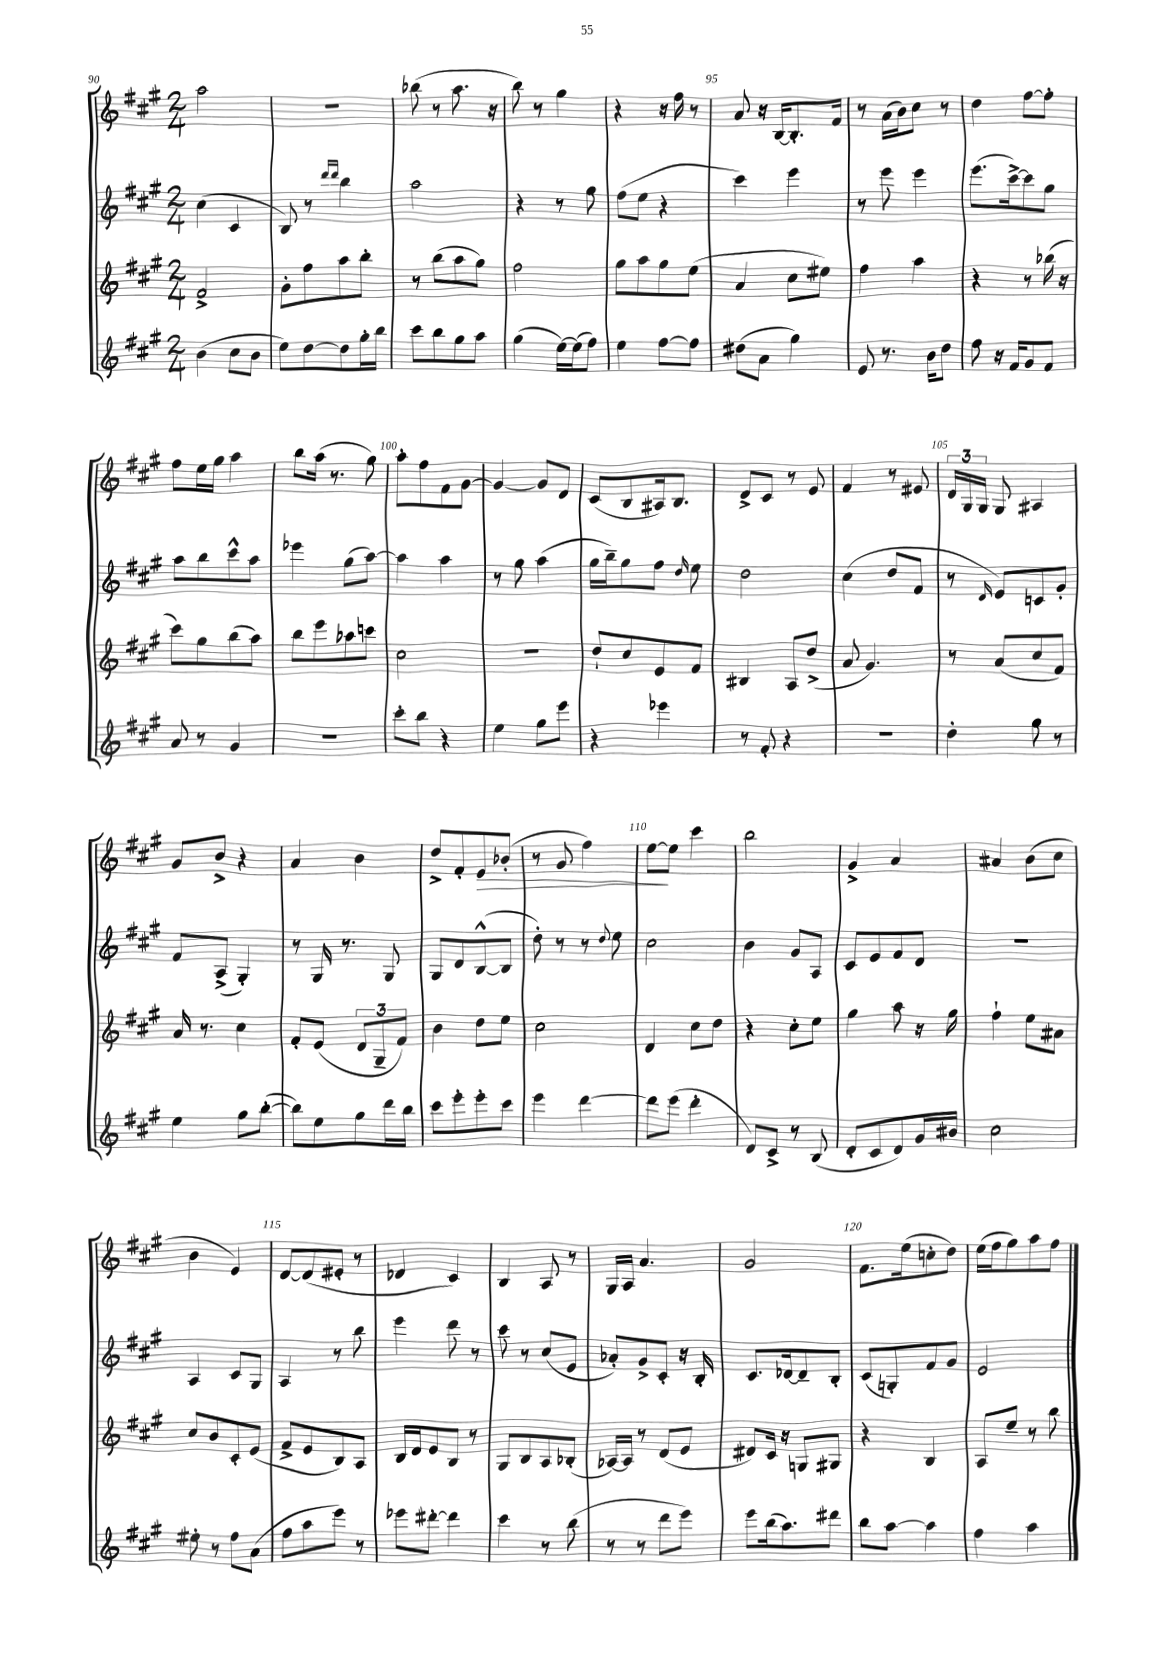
<<
\new StaffGroup <<
\new Staff = "s0" {
    \clef treble \key a \major \numericTimeSignature \time 2/4
    \autoBeamOff a''2 |
    r2 |
    bes''8( r8 a''8. r16 |
    b''8) r8 gis''4 |
    r4 r16 fis''16 r8 |
    a'8 r16 b16[~ b8.-. fis'16] |
    r8 a'16[( b'16) cis''8] r8 |
    d''4 fis''8[~ fis''8]-. |
    fis''8[ e''16 gis''16] a''4 |
    b''8[ a''16]( r8. gis''8) |
    a''8[-. fis''8 fis'8 gis'8]~ |
    gis'4~ gis'8[ d'8] |
    cis'8[( b8 ais16) b8.] |
    d'8[-> cis'8] r8 e'8 |
    fis'4 r8 eis'8 |
    \tuplet 3/2 { d'16[ gis16 gis16] } gis8 ais4 |
    gis'8[ b'8]-> r4 |
    a'4 b'4 |
    d''8[-> fis'8-. e'8\> bes'8]-.( |
    r8 gis'8 fis''4) |
    e''8[~\! e''8] cis'''4 |
    b''2 |
    gis'4-> a'4 |
    ais'4 b'8[( cis''8] |
    b'4 e'4) |
    d'8[~ d'8( eis'8]-. r8 |
    des'4 cis'4) |
    b4 a8 r8 |
    gis16[ a16] a'4. |
    gis'2 |
    fis'8.[ e''16( c''8-. d''8]) |
    e''16[( fis''16 gis''8) a''8 fis''8] \bar "|." |
}
\new Staff = "s1" {
    \clef treble \key a \major \numericTimeSignature \time 2/4
    \autoBeamOff cis''4( cis'4 |
    b8) r8 \grace { d'''16[ d'''16] } b''4 |
    a''2 |
    r4 r8 gis''8 |
    fis''8[( e''8] r4 |
    cis'''4) e'''4 |
    r8 e'''8 e'''4 |
    e'''8.[( cis'''16~->) cis'''8 gis''8] |
    a''8[ b''8 cis'''8-^ a''8] |
    ees'''4 gis''8[( a''8]~) |
    a''4 a''4 |
    r8 gis''8 a''4( |
    gis''16[ b''16--) gis''8 fis''8] \grace { d''16 } e''8 |
    d''2 |
    cis''4( d''8[ fis'8] |
    r8 \grace { d'16 } e'8[) c'8 gis'8]-. |
    fis'8[ a8]->( gis4-.) |
    r8 gis16 r8. gis8 |
    gis8[ d'8 b8~-^( b8] |
    d''8-.) r8 r8 \appoggiatura { d''8 } e''8 |
    cis''2 |
    b'4 gis'8[ a8] |
    cis'8[ e'8 fis'8 d'8] |
    R2 |
    a4 cis'8[ gis8] |
    a4 r8 b''8 |
    e'''4 d'''8 r8 |
    cis'''8 r8 cis''8[( e'8] |
    aes'8[-.) gis'8-> cis'8]-. r16 b16-. |
    cis'8.[ des'16~ des'8-- b8]-. |
    cis'8[( g8-.) fis'8 gis'8] |
    e'2 \bar "|." |
}
\new Staff = "s2" {
    \clef treble \key a \major \numericTimeSignature \time 2/4
    \autoBeamOff fis'2-> |
    gis'8[-. fis''8 a''8 b''8]-. |
    r8 b''8[( a''8 gis''8]) |
    fis''2 |
    gis''8[ a''8 gis''8 e''8]( |
    a'4 cis''8[ eis''8]) |
    fis''4 a''4 |
    r4 r8 bes''16( r16 |
    cis'''8[) gis''8 b''8( a''8]) |
    b''8[ e'''8 aes''8 c'''8] |
    cis''2 |
    r2 |
    d''8[-! cis''8 e'8 fis'8] |
    bis4 a8[ d''8]->( |
    a'8 gis'4.) |
    r8 a'8[( cis''8 fis'8]) |
    a'16 r8. cis''4 |
    fis'8[-. e'8]( \tuplet 3/2 { d'8[ gis8-- fis'8]) } |
    b'4 d''8[ e''8] |
    cis''2 |
    d'4 cis''8[ d''8] |
    r4 cis''8[-. e''8] |
    gis''4 a''8 r16 gis''16 |
    fis''4-! e''8[ ais'8] |
    cis''8[ b'8 cis'8-. e'8]( |
    fis'8[-> e'8 b8) a8] |
    b16[ d'16 e'8 b8] r8 |
    gis8[ b8 a8 bes8]-.( |
    aes16[~) aes16] r8 d'8[( e'8] |
    dis'8[) cis'16] r16 g8[ gis8] |
    r4 b4 |
    a8[ e''8]-- r8 b''8 \bar "|." |
}
\new Staff = "s3" {
    \clef treble \key a \major \numericTimeSignature \time 2/4
    \autoBeamOff b'4( cis''8[ b'8] |
    e''8[) d''8~ d''8 gis''16-. b''16] |
    cis'''8[ b''8 gis''8 a''8] |
    gis''4( e''16[~) e''16( fis''8]) |
    e''4 fis''8[~ fis''8] |
    dis''8[( a'8] gis''4) |
    e'8 r8. b'16[ d''8] |
    fis''8 r16 fis'16[ gis'8 fis'8] |
    a'8 r8 gis'4 |
    r2 |
    cis'''8[-. b''8] r4 |
    e''4 gis''8[ e'''8] |
    r4 ees'''4 |
    r8 fis'8-. r4 |
    R2 |
    d''4-. gis''8 r8 |
    e''4 gis''8[ b''8]~-.( |
    b''8[) e''8 gis''8 d'''16 b''16] |
    cis'''8[ e'''8-. e'''8-. cis'''8] |
    e'''4 d'''4~ |
    d'''8[ e'''8]( d'''4-. |
    d'8[) cis'8]-> r8 b8( |
    d'8[-. cis'8 d'8) gis'16 bis'16] |
    cis''2 |
    eis''8-. r8 fis''8[ a'8]( |
    fis''8[ a''8 e'''8]) r8 |
    ees'''8[ dis'''8]~-. dis'''4 |
    cis'''4 r8 b''8( |
    r8 r8 d'''8[ e'''8]) |
    e'''8[ b''16( a''8.) dis'''8] |
    b''8[ a''8]~ a''4 |
    fis''4 a''4 \bar "|." |
}
>>
>>
\layout { \context { \Score currentBarNumber = #90 \override BarNumber.break-visibility = ##(#f #t #t) barNumberVisibility = #(every-nth-bar-number-visible 5) } }
